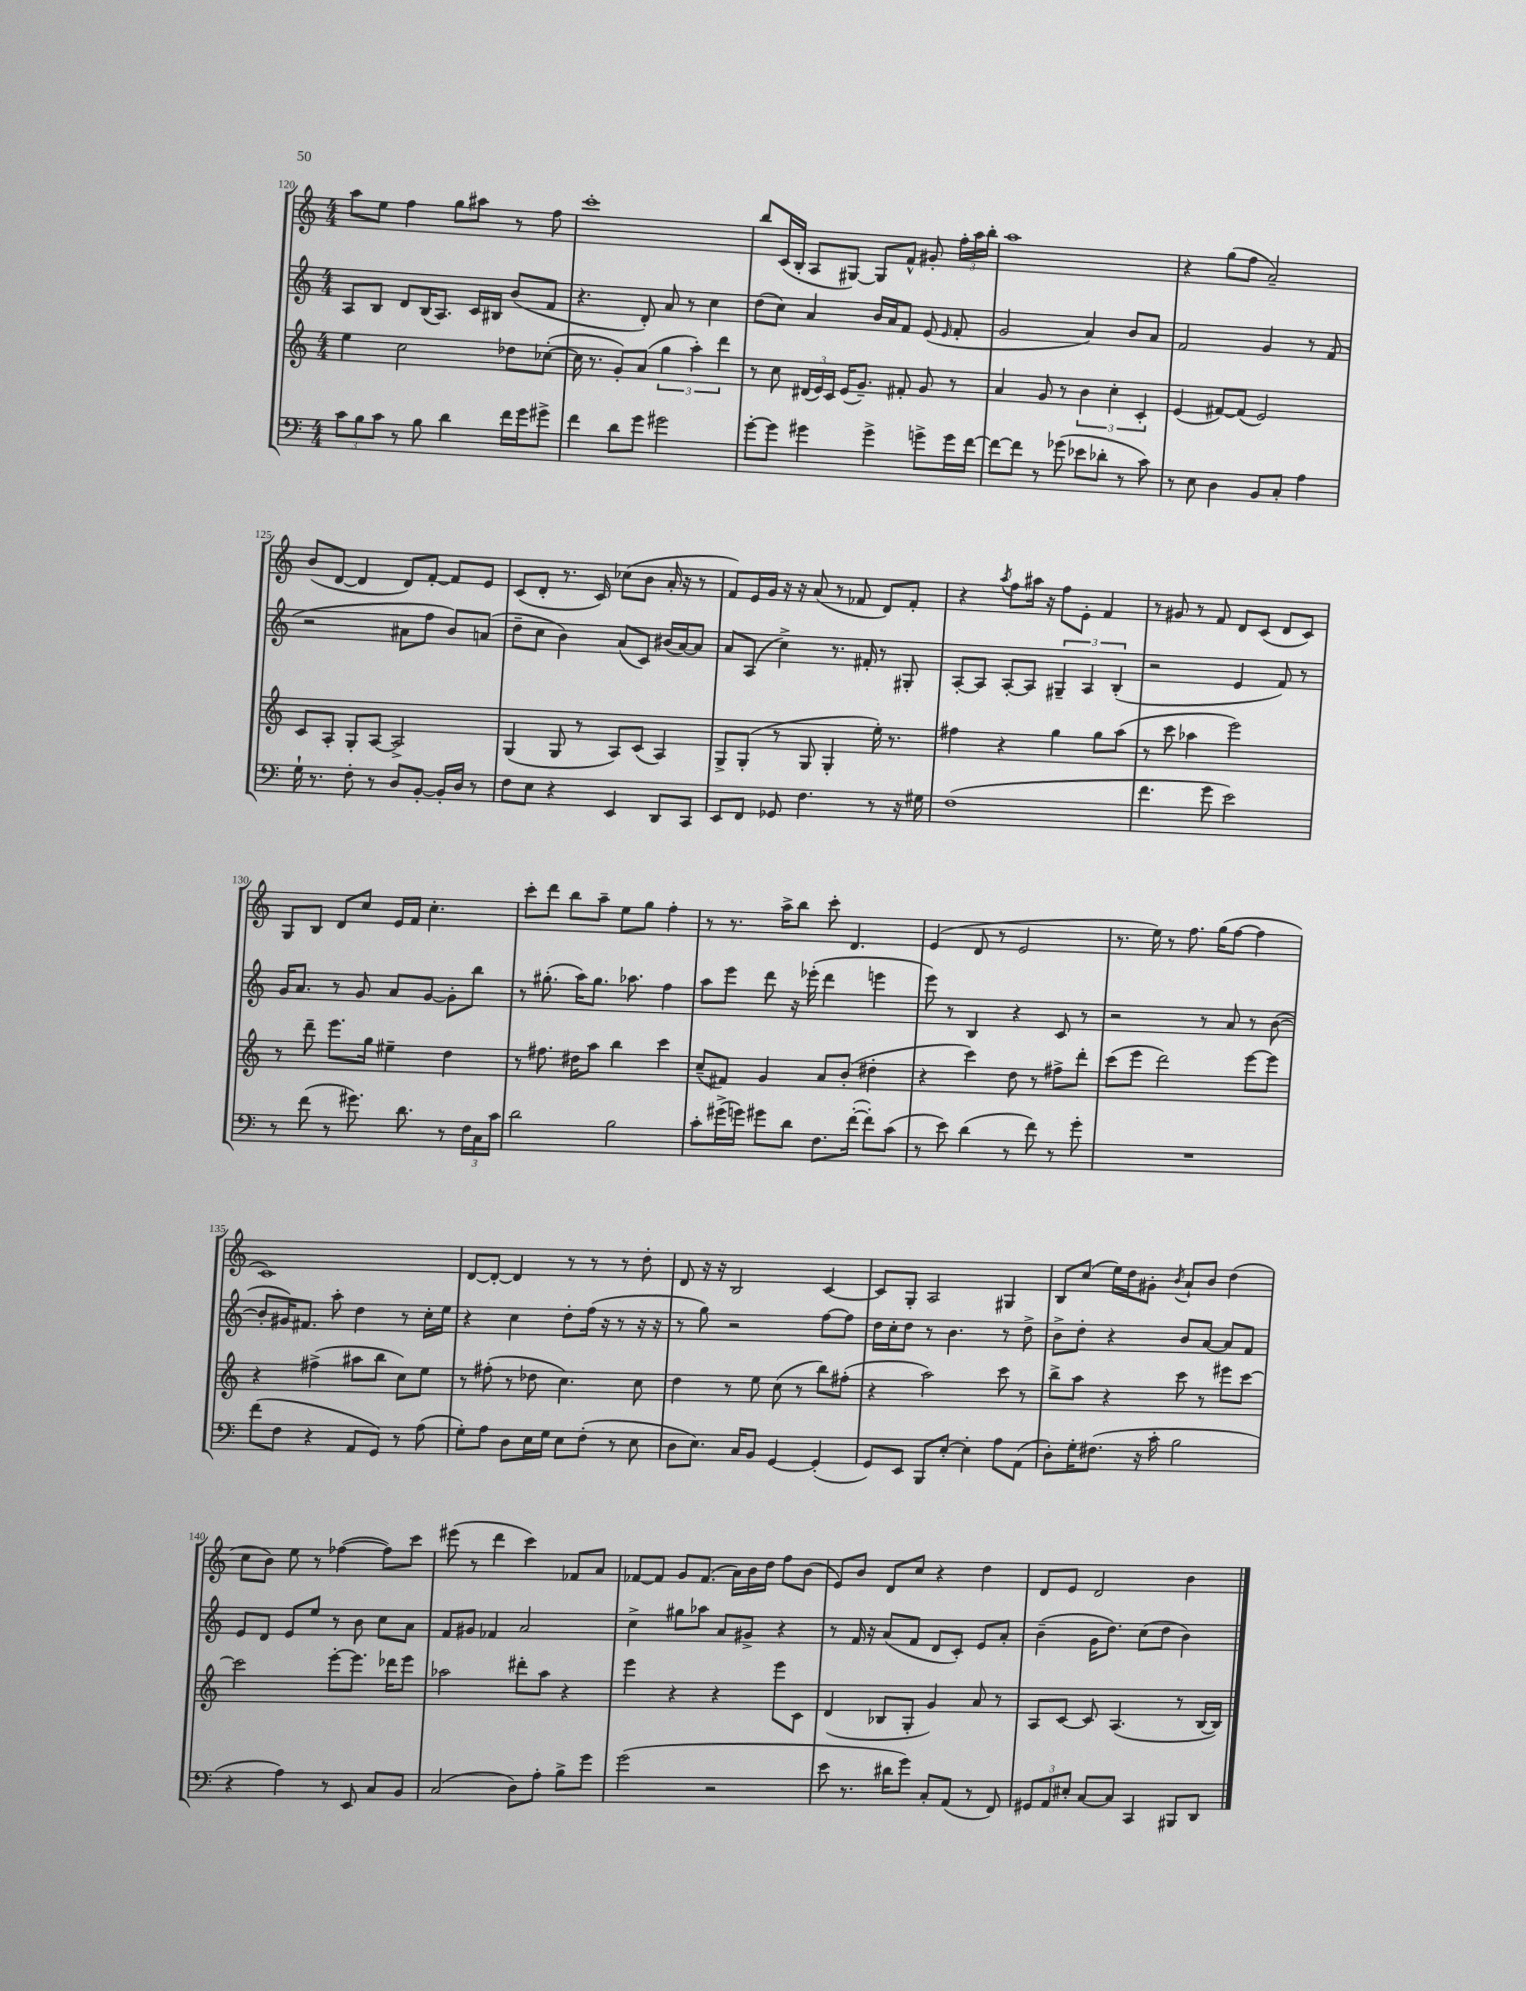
<<
\new StaffGroup <<
\new Staff = "s0" {
    \clef treble \key c \major \numericTimeSignature \time 4/4
    \autoBeamOff a''8[ e''8] f''4 g''8[ ais''8] r8 f''8 |
    c'''1-. |
    b''8[ c'16( b16]-. a8[ gis8]~) gis8[ f'8]-^ gis'8-. \tuplet 3/2 { f''16[-. a''16 b''16]-. } |
    a''1 |
    r4 g''8[( f''8] a'2--) |
    b'8[( d'8]~ d'4 d'8[) f'8]~-. f'8[ e'8] |
    c'8[( d'8]-. r8. c'16) ces''8[( b'8] a'16-. r16 r8 |
    f'8[) e'16 g'16] r16 r16 a'8( r8 fes'8 d'8[) fes'8]-. |
    r4 \acciaccatura { a''8 } f''8[ ais''16] r16 f''8[ e'8]-. f'4 |
    r8 gis'8 r8 f'8 d'8[ c'8]( d'8[ c'8]) |
    g8[ b8] d'8[ c''8] e'16[ f'16] c''4.-. |
    c'''8[-. d'''8] b''8[ a''8]-- e''8[ g''8] f''4-. |
    r8 r8. a''16[-> b''8] c'''8-. d'4. |
    e'4( d'8 r8 e'2 |
    r8. e''16) r8 f''8. g''16[( f''8]~ f''4 |
    c'1) |
    d'8[~ d'8]~-. d'4 r8 r8 r8 d''8-. |
    d'8 r16 r16 b2 c'4~ |
    c'8[ g8]-. a2 gis4 |
    b8[ c''8]( e''16[) d''16 gis'8]-. \acciaccatura { b'8 } a'8[-! b'8] d''4( |
    c''8[ b'8]) e''8 r8 fes''4~( fes''8[) c'''8] |
    eis'''8( r8 d'''4 c'''4) fes'8[ a'8] |
    fes'8[~ fes'8] g'8[ fes'8.]( a'16[) b'16 d''16] f''8[ b'8]( |
    e'8[) b'8] d'8[ c''8] r4 d''4 |
    d'8[ e'8] d'2 b'4 \bar "|." |
}
\new Staff = "s1" {
    \clef treble \key c \major \numericTimeSignature \time 4/4
    \autoBeamOff a8[ b8] d'8[ b16( a8.]) c'16[ bis16] b'8[( f'8] |
    r4. d'8-.) a'8 r8 c''4 |
    d''8[( c''8]) a'4 b'16[ a'16 f'8] e'8( \grace { e'16 } f'8-. |
    g'2 a'4) b'8[ a'8] |
    f'2 g'4 r8 f'8( |
    r2 ais'8[ f''8] b'8[) a'8]( |
    d''8[-- c''8] b'4) a'8[( c'8]) bis'16[( a'16~) a'8] |
    a'8[ a8]( c''4->) r8. fis'16-. r8 gis8-. |
    a8[~-. a8] a8[~-. a8] \tuplet 3/2 { gis4-- a4 b4-.( } |
    r2 e'4 f'8) r8 |
    g'16[ a'8.] r8 g'8 a'8[ g'8]~ g'8[-. b''8] |
    r8 gis''8.-.( a''16[) gis''8.] aes''8. f''4 |
    a''8[ e'''8] d'''8 r16 ees'''16-.( d'''4 e'''4 |
    e'''8) r8 b4 r4 c'8 r8 |
    r2 r8 a'8 r8 b'8~( |
    b'8[-. gis'16) fis'8.] a''8-. d''4 r8 c''16[-. e''16] |
    r4 c''4 d''8[-. f''16]( r16 r8 r16 r16 |
    r8 g''8) r2 f''8[~ f''8] |
    d''16[ c''16-. d''8] r8 b'4. r8 d''8-> |
    b'8[-> d''8]-. r4 b'8[ a'8]~ a'8[ f'8] |
    e'8[ d'8] e'8[ e''8] r8 b'8 c''8[ a'8] |
    f'8[ gis'8] fes'4 a'2 |
    c''4-> gis''8[ aes''8] a'8[ gis'8]-> r4 |
    r8 f'16 r16 a'8[( f'8] d'8[ c'8]-.) e'8[ a'8]-. |
    b'4--( g'16[ d''8.]) c''8[( d''8] b'4) \bar "|." |
}
\new Staff = "s2" {
    \clef treble \key c \major \numericTimeSignature \time 4/4
    \autoBeamOff e''4 c''2 des''8[ ces''8]~-.( |
    ces''16 r8. g'8[-.) a'8]( \tuplet 3/2 { g''4 a''4-.) d'''4 } |
    r8 c''8 \tuplet 3/2 { dis'16[( e'16) c'16] } e'16[( g'8.]--) fis'8-. g'8 r8 |
    a'4 g'8 r8 \tuplet 3/2 { b'4 c''4-. c'4-. } |
    e'4( fis'8[~) fis'8]( e'2) |
    c'8[ a8]-. g8[-. a8]~ a2-> |
    g4( g8 r8 a8[) c'8]( a4) |
    g8[-> g8]-.( r8 g8 g4-. e''16-.) r8. |
    fis''4 r4 g''4 g''8[ a''8]( |
    r8 c'''8 aes''4 e'''2) |
    r8 d'''8-- e'''8.[ g''16] eis''4-- d''4 |
    r8 fis''8. dis''16[ a''8] b''4 c'''4 |
    c''8[--( fis'8]) g'4 a'8[ b'8]-.( dis''4-. |
    r4 c'''4) d''8 r8 fis''8[-> d'''8]-. |
    c'''8[( e'''8] d'''2) e'''8[~ e'''8] |
    r4 fis''4->( ais''8[ b''8] c''8[) e''8] |
    r8 fis''8-.( r8 des''8 c''4.) c''8 |
    d''4 r8 e''8 c''8( r8 b''8[) fis''8]-.( |
    r4 a''2) c'''8 r8 |
    b''8[-> a''8] r4 c'''8 r8 eis'''8[ c'''8]~ |
    c'''2 e'''8[~-. e'''8.] des'''16[ e'''8] |
    aes''2 dis'''8[-. aes''8] r4 |
    e'''4 r4 r4 e'''8[ c'8] |
    d'4( bes8[ g8]-. g'4) a'8 r8 |
    a8[ c'8]~ c'8 a4.( r8 b16[~ b16]) \bar "|." |
}
\new Staff = "s3" {
    \clef bass \key c \major \numericTimeSignature \time 4/4
    \autoBeamOff \tuplet 3/2 { c'8[ b8 c'8] } r8 b8 d'4 f'16[ g'16 gis'8]-> |
    f'4 d'8[ g'8] gis'2 |
    g'8[~-. g'8] gis'4 gis'4-> g'8[-> g'16 f'16]~ |
    f'8[~ f'8] r8 ges'8( ees'8[ des'8]-. r8 c'8) |
    r8 e8 d4 b,8[ c8]-. a4 |
    g16-! r8. f8-. r8 d8[ b,8]~-. b,16[-. d16] r8 |
    f8[ e8] r4 e,4 d,8[ c,8] |
    e,8[ f,8] ges,8 f4. r8 r16 gis16 |
    f1( |
    f'4. g'8 e'2) |
    r8 f'8( r8 gis'8.) d'8. r8 \tuplet 3/2 { f16[ c16 c'16] } |
    d'2 b2 |
    c'8[-. gis'16->( g'16]) gis'8[ d'8] f8.[ f'16]~-.( f'8[-.) c'8]( |
    r8 e'8) d'4( r8 f'8) r8 g'8-. |
    R1 |
    f'8[( f8] r4 a,8[ g,8]) r8 a8( |
    g8[-.) a8] d8[ e16 g16] e8[ f8]-.( r8 e8 |
    d8[ e8.]) c16[ b,8] g,4~ g,4-.( |
    g,8[) e,8] b,,8[ e8]~-. e4-. a8[ a,8]( |
    d8[-.) g16-. fis8.]( r16 c'16-. b2 |
    r4 a4) r8 e,8 c8[ b,8] |
    c2( d8[) a8]-. b8[-> g'8] |
    g'2( r2 |
    e'8 r8. dis'16[ g'8]) c8[-. a,8]( r8 f,8) |
    \tuplet 3/2 { gis,8[ a,8 eis8]-. } c8[~ c8] c,4 bis,,8[ d,8] \bar "|." |
}
>>
>>
\layout { \context { \Score currentBarNumber = #120 } }
